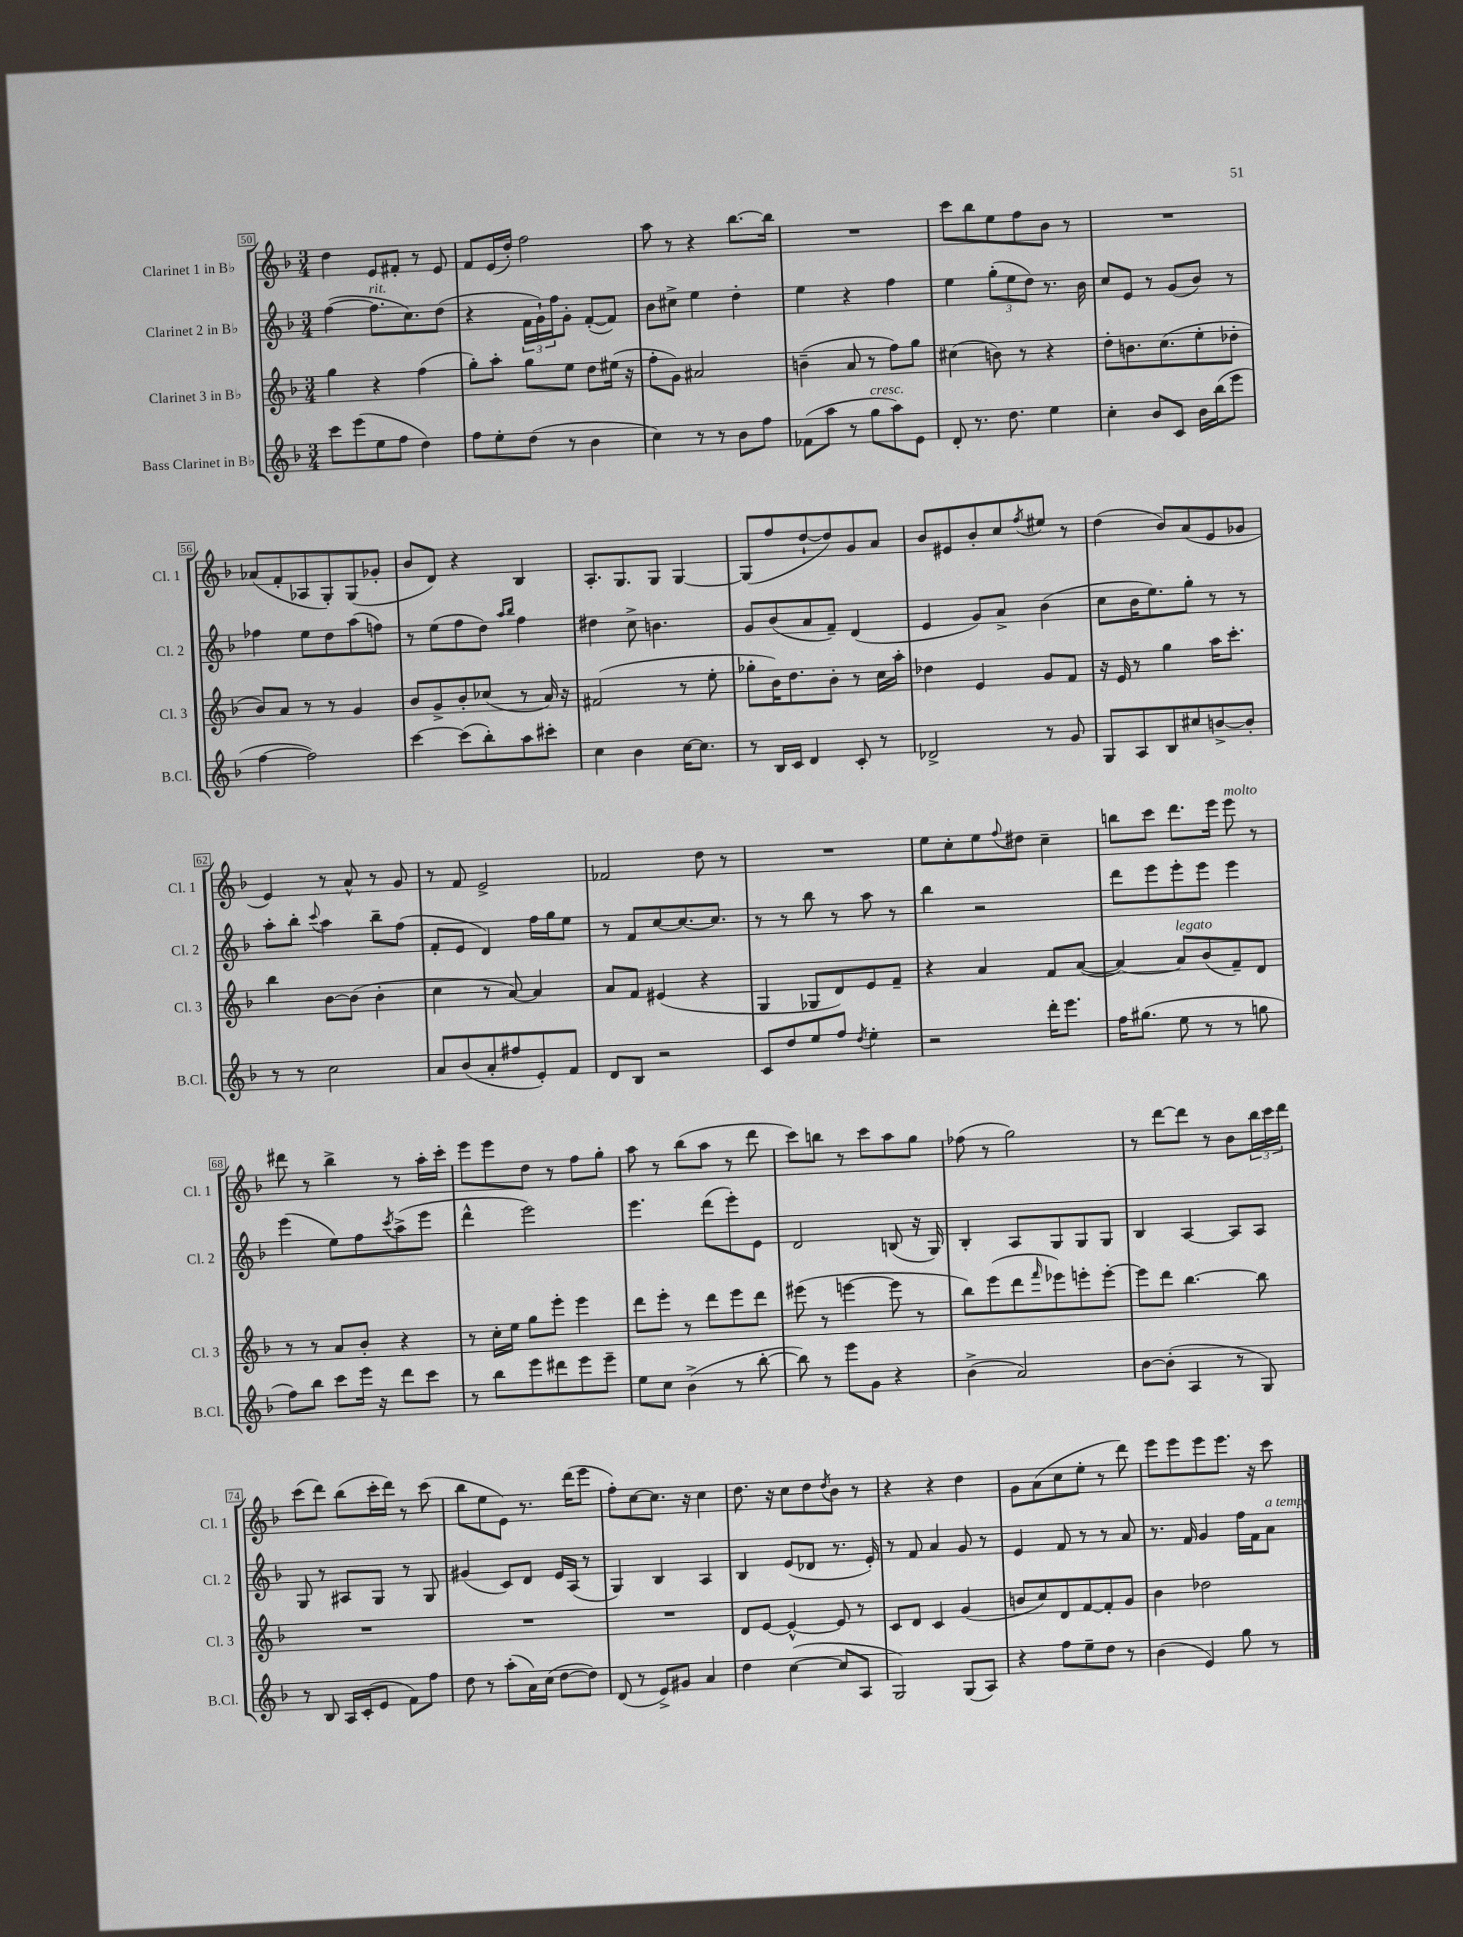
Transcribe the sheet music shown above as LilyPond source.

<<
\new StaffGroup <<
\new Staff = "s0" \with { instrumentName = "Clarinet 1 in Bb" shortInstrumentName = "Cl. 1" } {
    \clef treble \key f \major \numericTimeSignature \time 3/4
    d''4 e'8 fis'8-. r8 e'8 |
    f'8 e'16( d''16-.) f''2 |
    a''8 r8 r4 bes''8.~ bes''16 |
    R2. |
    c'''8 bes''8 e''8 f''8 bes'8 r8 |
    R2. |
    aes'8( f'8-. aes8 g8-.) g8( ges'8-. |
    bes'8 d'8) r4 bes4 |
    a8.-. g8. g8 g4~ |
    g8( f''8 d''8~-! d''8) g'8 a'8 |
    bes'8 eis'8 bes'8-. c''8 \acciaccatura { f''8 } eis''8 r8 |
    d''4( bes'8) a'8( e'8 ges'8 |
    e'4) r8 a'8-^ r8 g'8 |
    r8 f'8 e'2-> |
    fes'2 d''8 r8 |
    R2. |
    e''8 c''8-. e''8 \appoggiatura { f''8 } dis''8 c''4-- |
    b''8 c'''8 d'''8. e'''16 e'''8^\markup { \italic "molto" } r8 |
    dis'''8 r8 bes''4-> r8 a''16-. c'''16-. |
    e'''8 e'''8 d''8 r8 f''8 g''8-. |
    a''8 r8 bes''8( a''8 r8 d'''8 |
    c'''8) b''8 r8 c'''8 a''8 g''8 |
    fes''8( r8 g''2) |
    r8 d'''8~ d'''8 r8 bes'8 \tuplet 3/2 { bes''16 c'''16 d'''16 } |
    c'''8( d'''8) bes''8( c'''16-. d'''16) r8 c'''8( |
    bes''8 e''8 e'8) r8. d'''16( e'''8 |
    f''8-.) c''8~ c''8. r16 c''4 |
    d''8. r16 c''8 d''8 \acciaccatura { d''8 } bes'8 r8 |
    r4 r4 d''4 |
    g'8 a'8( c''8 e''8-. r8 d'''8) |
    e'''8 e'''8 e'''8 e'''8. r16 c'''8 \bar "|." |
}
\new Staff = "s1" \with { instrumentName = "Clarinet 2 in Bb" shortInstrumentName = "Cl. 2" } {
    \clef treble \key f \major \numericTimeSignature \time 3/4
    f''4~( f''8.^\markup { \italic "rit." } c''8.) d''8( |
    r4 \tuplet 3/2 { f'16 g'16-!) f''16 } g'8-. f'8~-.( f'8) |
    bes'8 cis''8-> e''4 d''4-. |
    e''4 r4 f''4 |
    e''4 \tuplet 3/2 { g''8-.( e''8 d''8) } r8. bes'16 |
    c''8 e'8 r8 g'8( bes'8) r8 |
    fes''4 e''8 d''8 a''8( f''8) |
    r8 e''8( f''8 d''8) \grace { a''16 bes''16 } f''4 |
    dis''4 c''8-> b'4. |
    g'8 bes'8( a'8 f'8--) d'4( |
    e'4 g'8) a'8-> bes'4( |
    c''8 bes'16 e''8.) g''8-. r8 r8 |
    a''8-. bes''8-. \appoggiatura { c'''8 } a''4 bes''8-- f''8( |
    f'8-. e'8 d'4) f''16 g''16 e''8 |
    r8 f'8 c''8~ c''8.~ c''8. |
    r8 r8 bes''8 r8 a''8 r8 |
    bes''4 r2 |
    d'''8 e'''8 e'''8-. e'''8 e'''4 |
    e'''4( e''8) f''8 \acciaccatura { c'''8 } a''8->( e'''8 |
    d'''4-^ e'''2) |
    e'''4. d'''8( e'''8-.) e'8 |
    d'2 b8( r16 g16) |
    bes4-. a8 g8 g8 g8 |
    bes4 a4~ a8 a8 |
    g8 r8 ais8 g8 r8 g8 |
    gis'4( c'8) d'8 e'16 a16( r8 |
    g4) bes4 a4 |
    bes4 e'8( des'8 r8. e'16-.) |
    r8 f'8 a'4 g'8 r8 |
    e'4 f'8 r8 r8 a'8 |
    r8. f'16 g'4 f''16 f'16 a'8^\markup { \italic "a tempo" } \bar "|." |
}
\new Staff = "s2" \with { instrumentName = "Clarinet 3 in Bb" shortInstrumentName = "Cl. 3" } {
    \clef treble \key f \major \numericTimeSignature \time 3/4
    g''4 r4 f''4( |
    g''8-.) a''8-. g''8 e''8 d''8 eis''16( r16 |
    f''8-. g'8) ais'2 |
    b'4--( a'8 r8 f''8) g''8 |
    cis''4( b'8) r8 r4 |
    d''8-. b'8. c''8.( e''8-. des''8-. |
    bes'8) a'8 r8 r8 g'4 |
    bes'8 g'8-> bes'8-. ces''8( r8 a'16) r16 |
    fis'2( r8 e''8-. |
    ges''8-. bes'16) d''8. bes'8-. r8 c''16 a''16-. |
    des''4 e'4 g'8 f'8 |
    r16 e'16 r8 g''4 a''16 c'''8.-. |
    bes''4 bes'8~ bes'8( bes'4-. |
    c''4 r8 a'8~) a'4 |
    a'8 f'8 eis'4( r4 |
    g4 ges8 d'8) e'8 f'8-- |
    r4 a'4 f'8 a'8~( |
    a'4~) a'8^\markup { \italic "legato" } bes'8( f'8--) d'8 |
    r8 r8 a'8 bes'8-. r4 |
    r8 c''16-. e''16 g''8 e'''8-. e'''4 |
    d'''8 e'''8-. r8 d'''8 e'''8 d'''8 |
    eis'''8( r8 e'''4~ e'''8 r8 |
    bes''8) e'''8( d'''8 \grace { f'''16 } ees'''8) e'''8-. e'''8~-. |
    e'''8 d'''8 bes''4.~ bes''8 |
    R2. |
    R2. |
    R2. |
    d'8 e'8~ e'4~-^ e'8 r8 |
    c'8 d'8 c'4 g'4( |
    b'8 c''8) d'8 f'8~ f'8-. g'8 |
    bes'4 des''2 \bar "|." |
}
\new Staff = "s3" \with { instrumentName = "Bass Clarinet in Bb" shortInstrumentName = "B.Cl." } {
    \clef treble \key f \major \numericTimeSignature \time 3/4
    c'''8 e'''8( e''8 f''8 d''4) |
    f''8 e''8-. d''8( r8 bes'4 |
    c''4) r8 r8 bes'8 f''8 |
    fes'8( a''8 r8 g''8^\markup { \italic "cresc." } a''8) e'8 |
    d'8-. r8. d''8. e''4 |
    c''4-. bes'8 c'8 bes'16 bes''16( e'''8 |
    f''4~ f''2) |
    c'''4~ c'''8( bes''8-.) a''8 cis'''8-. |
    c''4 bes'4 c''16~ c''8. |
    r8 bes16 c'16 d'4 c'8-. r8 |
    des'2-> r8 g'8 |
    g8 a8 bes8 cis''8 b'8~-> b'8-. |
    r8 r8 c''2 |
    a'8 bes'8( a'8-. fis''8 e'8-.) f'8 |
    d'8 bes8 r2 |
    c'8 d''8 e''8 f''8 \acciaccatura { d''8 } e''4-. |
    r2 d'''16-. e'''8. |
    f''16 gis''8.( e''8 r8 r8 g''8 |
    f''8) bes''8 c'''8 e'''16 r16 d'''8 c'''8 |
    r8 bes''8 e'''8 dis'''8 e'''8 e'''8-- |
    e''8 c''8 bes'4->( r8 bes''8~-. |
    bes''8) r8 e'''8 g'8 r4 |
    bes'4->( a'2) |
    bes'8~ bes'8-.( a4 r8 g8) |
    r8 bes8 a16 c'16-.( e'8 f'8) f''8 |
    d''8 r8 a''8-.( a'16) c''16( d''8~ d''8) |
    d'8( r8 e'8->) gis'8 a'4 |
    d''4 c''4~( c''8 a8 |
    g2) g8( a8) |
    r4 f''8 e''8-- d''8 r8 |
    bes'4( e'4) g''8 r8 \bar "|." |
}
>>
>>
\layout { \context { \Score currentBarNumber = #50 \override BarNumber.stencil = #(make-stencil-boxer 0.1 0.3 ly:text-interface::print) } }
